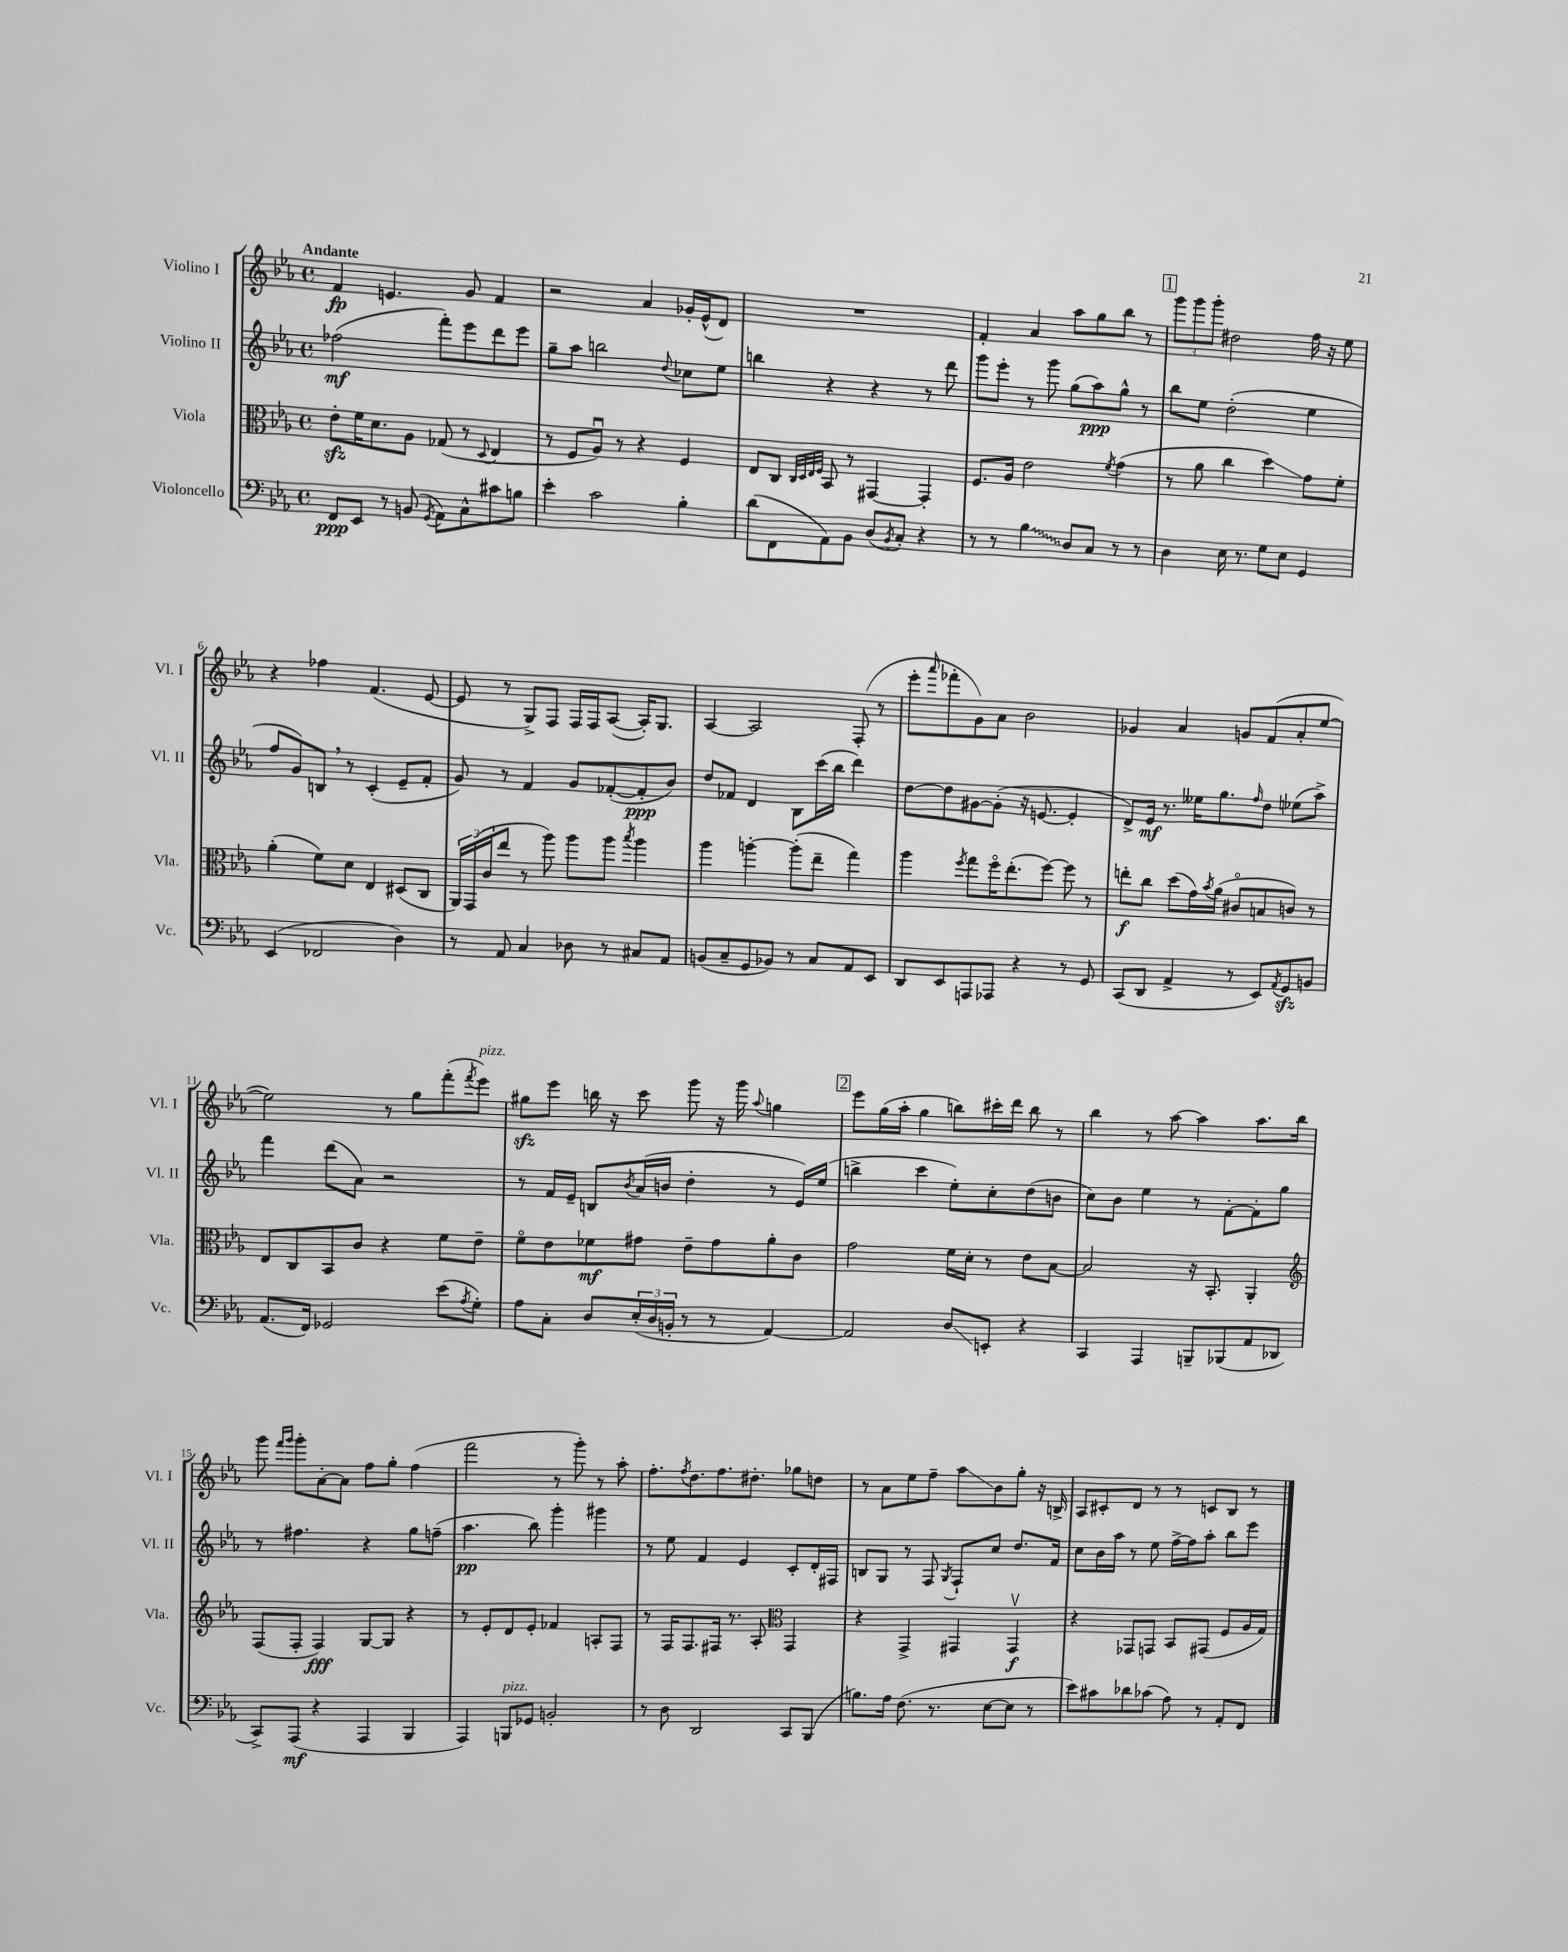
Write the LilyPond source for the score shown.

<<
\new StaffGroup <<
\new Staff = "s0" \with { instrumentName = "Violino I" shortInstrumentName = "Vl. I" } {
    \clef treble \key ees \major \defaultTimeSignature \time 4/4 \tempo "Andante"
    f'4\fp e'4. g'8 f'4 |
    r2 aes'4 ges'16-. ees'16-^( d'8) |
    R1 |
    f'4-. aes'4 aes''8 g''8 bes''8 r8 |
    \mark \markup { \box "1" } \tuplet 3/2 { g'''8 g'''8 g'''8-. } dis''2 f''16 r16 ees''8 |
    r4 fes''4 f'4.( ees'8~ |
    ees'8 r8 g8->) f8 f16 f16 aes8~( aes16-.) g8. |
    aes4~ aes2 f8-.( r8 |
    ees'''8-. \grace { aes'''16 } fes'''8-. g'8) aes'8 bes'2 |
    ges'4 aes'4 g'8 f'8( aes'8-. ees''8~ |
    ees''2) r8 g''8 f'''8-.( \acciaccatura { f'''8 } ees'''8^\markup { \italic "pizz." }) |
    gis''8\sfz ees'''8 b''16 r16 c'''8 g'''8 r16 g'''16 \appoggiatura { aes''8 } g''4 |
    \mark \markup { \box "2" } ees'''8 g''16( aes''16-. g''4 b''8) cis'''16-. d'''16 b''8 r8 |
    bes''4 r8 aes''8~ aes''4 aes''8. bes''16 |
    g'''8 \grace { f'''16 g'''16 } g'''8-. aes'8~-. aes'8 f''8 g''8-. f''4( |
    f'''2 r8 g'''8-.) r8 aes''8-. |
    f''8.-. \acciaccatura { f''8 } d''8. f''8. dis''8.-. ges''8 d''8 |
    r8 aes'8 ees''8 f''8-- aes''8\glissando bes'8 g''8-. r16 b16-> |
    aes8 cis'8-. d'8 r8 r8 c'8 bes8 r8 \bar "|." |
}
\new Staff = "s1" \with { instrumentName = "Violino II" shortInstrumentName = "Vl. II" } {
    \clef treble \key ees \major \defaultTimeSignature \time 4/4
    fes''2\mf( f'''8-.) ees'''8 d'''8 ees'''8 |
    g''8-- aes''8 b''2 \appoggiatura { d''8 } ces''8 ees''8 |
    b''4 r4 r4 r8 d'''8 |
    g'''8 ees'''8-. r8 g'''8 g''8( aes''8\ppp) g''8-^ r8 |
    \mark \markup { \box "1" } bes''8 ees''8 d''2-.( ees''4 |
    f''8 g'8) b8 \breathe r8 c'4-.( ees'8-- f'8-. |
    g'8) r8 f'4 g'8 fes'8~-.( fes'8-.\ppp bes'8) |
    d''8 fes'8 d'4 bes8 c'''16( bes''16 d'''4) |
    d''8~ d''8 gis'8~ gis'8-.( r16 e'8.~ e'4-. |
    d'8->) ees'16\mf r8. eeses''16 g''8. \grace { f''16 } d''8 ees''8( aes''8->) |
    f'''4 d'''8( aes'8) r2 |
    r8 f'16 ees'16-- b8 \acciaccatura { bes'8 } aes'16( b'16 d''4-. r8 ees'16) ees''16( |
    \mark \markup { \box "2" } b''4-> c'''4 ees''8-.) c''8-. d''8( b'8 |
    c''8) bes'8 ees''4 r8 f'8~-. f'8-. g''8 |
    r8 fis''4. r4 g''8 f''8--( |
    aes''4.\pp bes''8) g'''4-. gis'''4 |
    r8 ees''8 f'4 ees'4 c'8-. d'16-. fis16 |
    b8 g8 r8 f8 \acciaccatura { g8 } f8-! c''8 d''8. f'16 |
    c''8 bes'16 aes''16 r8 ees''8 f''16~-> f''16 aes''8-. bes''8 ees'''8 \bar "|." |
}
\new Staff = "s2" \with { instrumentName = "Viola" shortInstrumentName = "Vla." } {
    \clef alto \key ees \major \defaultTimeSignature \time 4/4
    ees'8-.\sfz f'16 d'8. aes8 ges8( r8 \appoggiatura { d8 } ees4 |
    r8 f8 aes8\downbow) r8 r4 f4 |
    ees8 c8 \grace { c32 d32 ees32 f32 } bes,8 r8 gis,4~ gis,4-. |
    f8. aes16 ees'2 \acciaccatura { f'8 } g'4( |
    \mark \markup { \box "1" } r8 aes'8 c''4 d''4\glissando) g'8 f'8-. |
    aes'4-.( f'8) d'8 ees4 dis8( c8 |
    \tuplet 3/2 { aes,16) g,16( c'16 } ees''8 r8 aes''8) aes''8 aes''8 \acciaccatura { bes''8 } aes''4 |
    aes''4 a''4~-. a''8-.( ees''8-- g''4) |
    aes''4 \acciaccatura { f''8 } g''8 f''16\flageolet ees''8.-.( f''8~) f''8 r8 |
    e''8-.\f c''8 d''8( g'16) \acciaccatura { bes'8 } aes'16( cis'8\flageolet b8 c'8) r8 |
    ees8 c8 bes,8 c'8 r4 f'8 ees'8-- |
    f'8\flageolet ees'8 fes'8\mf gis'8 ees'8-- gis'8 aes'8-. c'8 |
    \mark \markup { \box "2" } g'2 f'16 d'16-. r8 ees'8 bes8~ |
    bes2 r16 bes,8.-. aes,4-. |
    \clef treble f8( f8-. f4\fff) g8~ g8 r4 |
    r8 ees'8-. d'8 ees'8-. fes'4 a8-. f8 |
    r8 f16 f8. fis16 r8. aes8-. \clef alto g,4 |
    r4 g,4-> gis,4 gis,4\upbow\f |
    r4 ges,8 g,8 bes,8 gis,8( f8 aes16 g16) \bar "|." |
}
\new Staff = "s3" \with { instrumentName = "Violoncello" shortInstrumentName = "Vc." } {
    \clef bass \key ees \major \defaultTimeSignature \time 4/4
    f,8\ppp ees,8 r8 b,8( \acciaccatura { g,8 } aes,8) c8-^ cis'8 b8 |
    ees'4-. c'2 bes4-. |
    d'8( f,8 aes,8) bes,8 d8( \acciaccatura { bes,8 } c8-.) r4 |
    r8 r8 \once \override Glissando.style = #'zigzag bes4\glissando d8 c8 r8 r8 |
    \mark \markup { \box "1" } d4 ees16 r8. g8 ees8 g,4 |
    ees,4( fes,2 d4) |
    r8 aes,8 c4 des8 r8 cis8 aes,8 |
    b,8( c8-- g,8 bes,8) r8 c8 aes,8 ees,8 |
    d,8 ees,8 a,,8 aes,,8 r4 r8 g,8 |
    c,8( d,8 aes,4-> r8 ees,8) \acciaccatura { aes,8 } g,8\sfz b,8 |
    aes,8.( f,16) ges,2 ees'8( \acciaccatura { aes8 } g8-.) |
    aes8 c8-. d8 \tuplet 3/2 { ees16-.( d16 b,16-. } r8 r8 aes,4~) |
    \mark \markup { \box "2" } aes,2 d8\glissando e,8-. r4 |
    c,4 aes,,4 b,,8-- bes,,8( aes,8 des,8 |
    c,8->) aes,,8\mf( r4 aes,,4 bes,,4 |
    aes,,4) b,,8^\markup { \italic "pizz." } ges,8 b,2-. |
    r8 d8 d,2 c,8 bes,,8( |
    b8.) aes16 f8.( r8. ees8~ ees8 r8 |
    ees'8) cis'8 des'8 ces'8( aes8) r8 aes,8-. f,8 \bar "|." |
}
>>
>>
